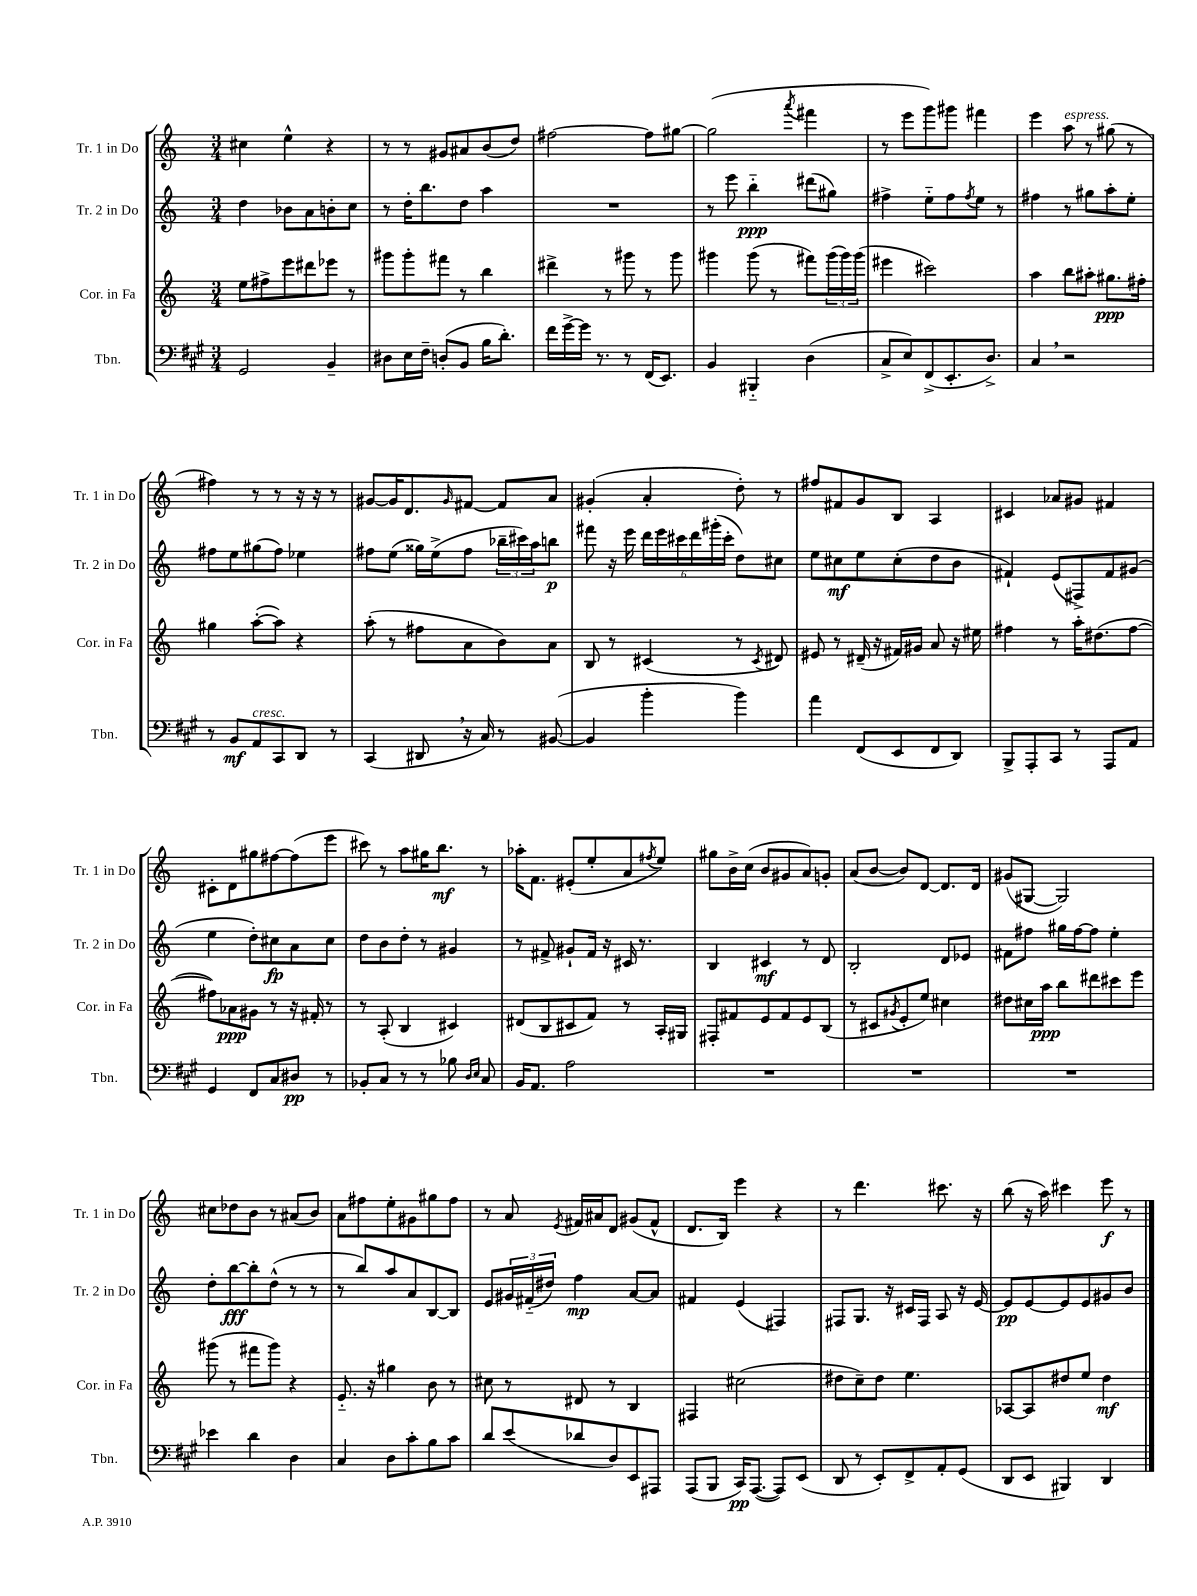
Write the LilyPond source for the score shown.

<<
\new StaffGroup <<
\new Staff = "s0" \with { instrumentName = "Tr. 1 in Do" shortInstrumentName = "Tr. 1 in Do" } {
    \clef treble \key c \major \numericTimeSignature \time 3/4
    cis''4 e''4-^ r4 |
    r8 r8 gis'8 ais'8 b'8( d''8) |
    fis''2~ fis''8 gis''8~ |
    gis''2( \acciaccatura { a'''8 } fis'''4 |
    r8 e'''8 g'''8) gis'''8 fis'''4 |
    e'''4 a''8^\markup { \italic "espress." } r8 gis''8( r8 |
    fis''4) r8 r8 r16 r16 r8 |
    gis'8~ gis'16 d'8. \grace { gis'16 } fis'8~ fis'8 a'8 |
    gis'4-.( a'4-. d''8-.) r8 |
    fis''8 fis'8 g'8 b8 a4 |
    cis'4 aes'8 gis'8 fis'4 |
    cis'8-. d'8 gis''8 fis''8~ fis''8( e'''8 |
    cis'''8) r8 a''8 gis''16 b''8.\mf r8 |
    aes''16-. f'8. eis'8-.( e''8-. a'8 \acciaccatura { fis''8 } e''8) |
    gis''8 b'16-> c''16( b'8 gis'8 a'8) g'8-. |
    a'8( b'8~ b'8) d'8~ d'8. d'16 |
    gis'8( gis8~ gis2) |
    cis''8 des''8 b'8 r8 ais'8( b'8) |
    a'8 fis''8 e''8-. gis'8 gis''8 fis''8 |
    r8 a'8 \acciaccatura { e'8 } fis'16 ais'16 d'8 gis'8( fis'8-^ |
    d'8. b16) e'''4 r4 |
    r8 d'''4. cis'''8. r16 |
    b''8( r16 a''16) cis'''4 e'''8\f r8 \bar "|." |
}
\new Staff = "s1" \with { instrumentName = "Tr. 2 in Do" shortInstrumentName = "Tr. 2 in Do" } {
    \clef treble \key c \major \numericTimeSignature \time 3/4
    d''4 bes'8 a'8 b'8-. c''8 |
    r8 d''16-. b''8. d''8 a''4 |
    R2. |
    r8 e'''8 b''4-_\ppp dis'''8( gis''8) |
    fis''4-> e''8-_ fis''8 \acciaccatura { fis''8 } e''8 r8 |
    fis''4 r8 gis''8 a''8-. e''8-. |
    fis''8 e''8 gis''8( fis''8) ees''4 |
    fis''8 e''8( gisis''16) e''16->( fis''8 \tuplet 3/2 { bes''16-- cis'''16) a''16 } b''8\p |
    fis'''8 r16 e'''16 \tuplet 6/4 { d'''16 e'''16 cis'''16 d'''16 gis'''16-.( cis'''16-. } d''8) cis''8 |
    e''8 cis''8\mf e''8 cis''8-.( d''8 b'8 |
    fis'4-!) e'8( fis8->) fis'8 gis'8( |
    e''4 d''8-.) cis''8\fp a'8 cis''8 |
    d''8 b'8 d''8-. r8 gis'4 |
    r8 fis'8-> gis'8-! fis'16 r16 cis'16 r8. |
    b4 cis'4\mf r8 d'8 |
    b2-. d'8 ees'8 |
    fis'8 fis''8 gis''16 fis''16~ fis''8 e''4-. |
    d''8-. b''8~\fff b''8-. d''8-^( r8 r8 |
    r8 b''8) a''8 a'8 b8~ b8 |
    e'8 \tuplet 3/2 { gis'16 fis'16-_( dis''16) } f''4\mp a'8~ a'8 |
    fis'4 e'4( fis4) |
    fis8 g8. r16 cis'16 fis16 a8 r16 e'16~ |
    e'8\pp e'8~ e'8 e'8 gis'8 b'8 \bar "|." |
}
\new Staff = "s2" \with { instrumentName = "Cor. in Fa" shortInstrumentName = "Cor. in Fa" } {
    \clef treble \key c \major \numericTimeSignature \time 3/4
    e''8 fis''8-> e'''8 dis'''8 ees'''8 r8 |
    gis'''8 gis'''8-. fis'''8 r8 b''4 |
    dis'''4-> r8 gis'''8 r8 gis'''8 |
    gis'''4 gis'''8( r8 fis'''8) \tuplet 3/2 { gis'''16( gis'''16) gis'''16( } |
    eis'''4 cis'''2) |
    a''4 b''8 ais''8-. gis''8.\ppp fis''16-. |
    gis''4 a''8~-.( a''8) r4 |
    a''8-.( r8 fis''8 a'8 b'8) a'8 |
    b8 r8 cis'4( r8 \acciaccatura { cis'8 } dis'8) |
    eis'8 r8 dis'16--( r16 fis'16) gis'16 a'8 r16 eis''16 |
    fis''4 r8 a''16-. dis''8.( fis''8~ |
    fis''8) aes'8\ppp gis'8 r8 r16 fis'16-. r8 |
    r8 a8-.( b4 cis'4) |
    dis'8( b8 cis'8 f'8) r8 a16-. gis16 |
    fis8-. fis'8 e'8 fis'8 e'8 b8( |
    r8 cis'8 \acciaccatura { gis'8 } e'8-. e''8) cis''4 |
    dis''8 cis''16 a''16\ppp b''8 dis'''8 cis'''8 e'''8 |
    gis'''8( r8 fis'''8 gis'''8) r4 |
    e'8.-_ r16 gis''4 b'8 r8 |
    cis''8 r8 dis'8 r8 b4 |
    fis4 cis''2( |
    dis''8 c''8--) dis''8 e''4. |
    aes8~ aes8 dis''8 e''8 dis''4\mf \bar "|." |
}
\new Staff = "s3" \with { instrumentName = "Tbn." shortInstrumentName = "Tbn." } {
    \clef bass \key a \major \numericTimeSignature \time 3/4
    gis,2 b,4-- |
    dis8 e16 fis16-- d8-.( b,8 b16 d'8.-.) |
    fis'16 gis'16~-> gis'16 r8. r8 fis,16( e,8.) |
    b,4 bis,,4-_ d4( |
    cis8-> e8) fis,8->( e,8.-. d8.->) |
    cis4 \breathe r2 |
    r8 b,8\mf a,8^\markup { \italic "cresc." } cis,8 d,8 r8 |
    cis,4( dis,8 \breathe r16 cis16) r8 bis,8~( |
    bis,4 b'4-. b'4) |
    a'4 fis,8( e,8 fis,8 d,8) |
    b,,8-> a,,8-. cis,8 r8 a,,8 a,8 |
    gis,4 fis,8 cis8 dis8\pp r8 |
    bes,8-. cis8 r8 r8 bes8 \grace { d16 e16 } cis8 |
    b,16 a,8. a2 |
    R2. |
    R2. |
    R2. |
    ees'4 d'4 d4 |
    cis4 d8 cis'8-. b8 cis'8 |
    d'8 e'8( des'8 d8) e,8 ais,,8 |
    a,,8( b,,8 cis,16\pp) a,,8.~( a,,8) e,8( |
    d,8 r8 e,8-.) fis,8-> a,8-. gis,8( |
    d,8 e,8 bis,,4) d,4 \bar "|." |
}
>>
>>
\layout { \context { \Score \remove "Bar_number_engraver" } }
